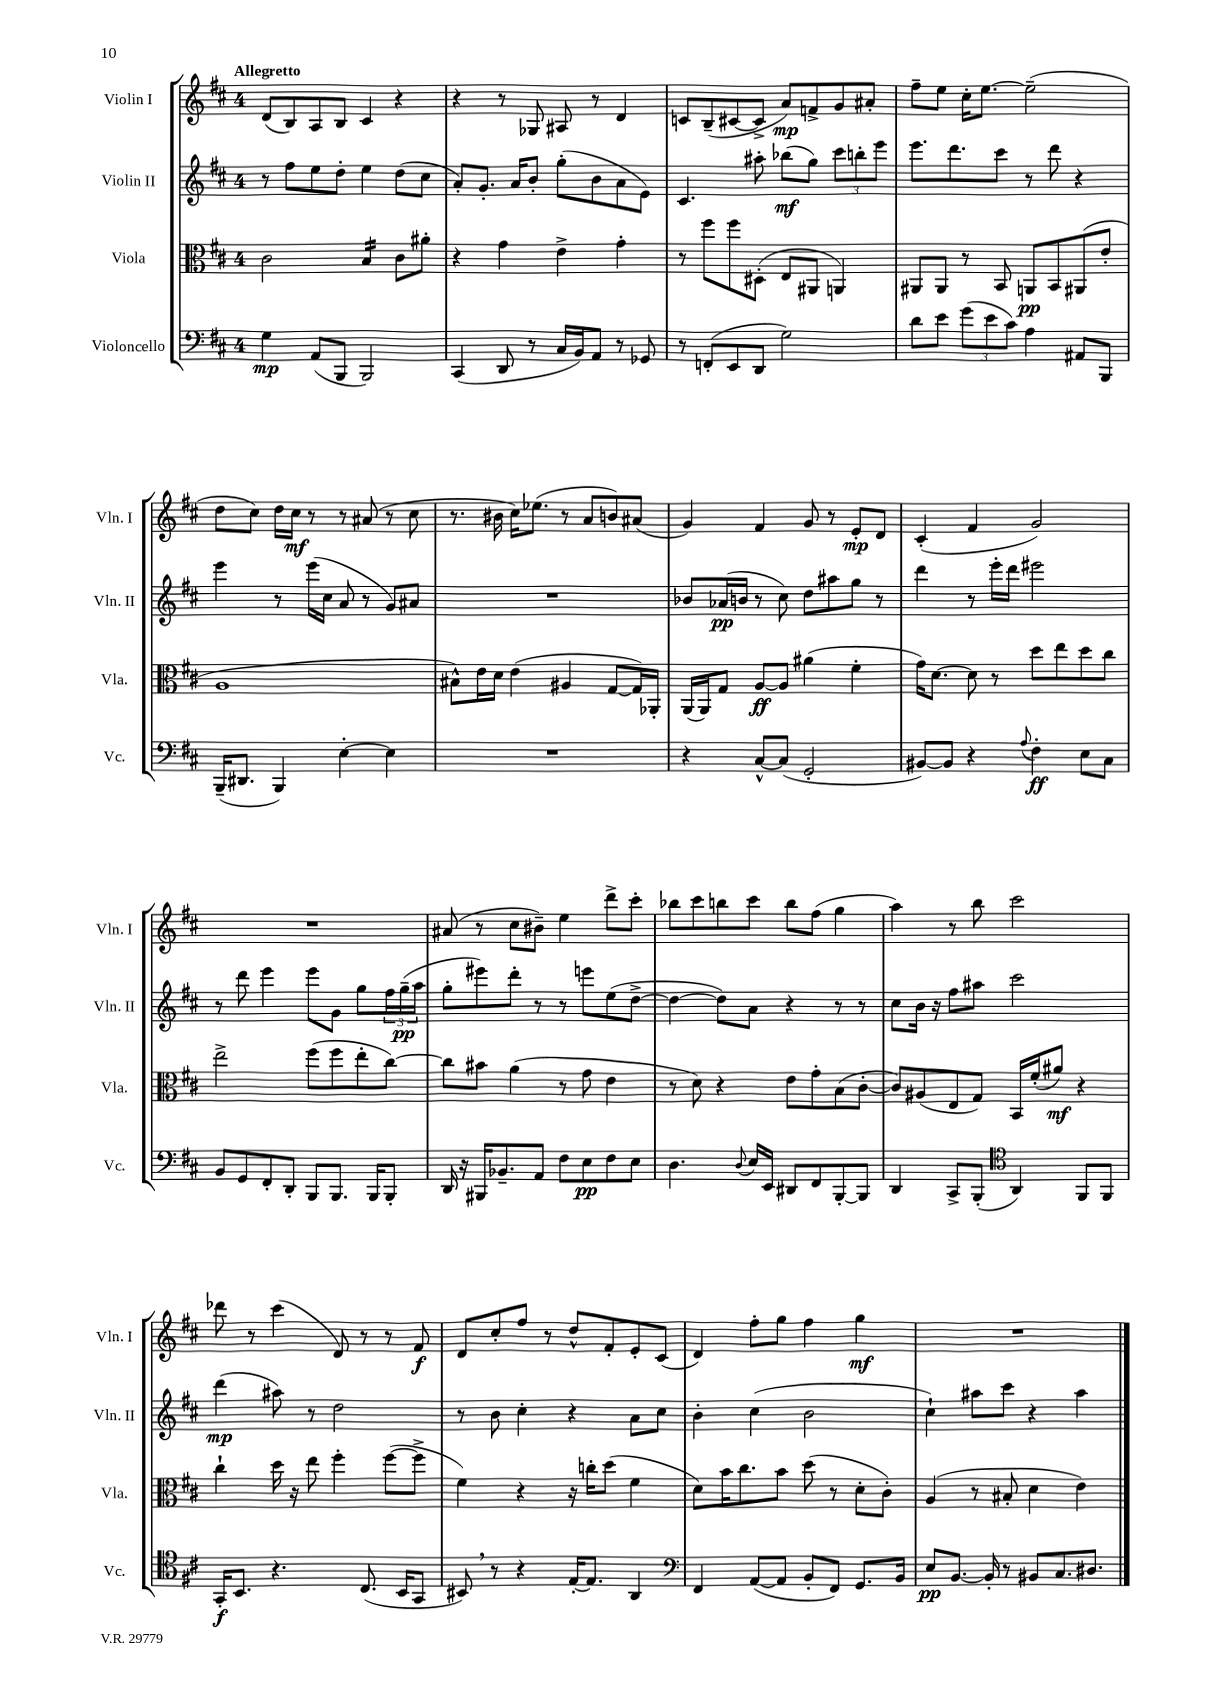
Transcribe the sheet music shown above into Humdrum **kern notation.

**kern	**dynam	**kern	**dynam	**kern	**dynam	**kern	**dynam
*part4	*part4	*part3	*part3	*part2	*part2	*part1	*part1
*staff4	*staff4	*staff3	*staff3	*staff2	*staff2	*staff1	*staff1
*I"Violoncello	*	*I"Viola	*	*I"Violin II	*	*I"Violin I	*
*I'Vc.	*	*I'Vla.	*	*I'Vln. II	*	*I'Vln. I	*
*clefF4	*	*clefC3	*	*clefG2	*	*clefG2	*
*k[f#c#]	*	*k[f#c#]	*	*k[f#c#]	*	*k[f#c#]	*
*M4/4	*	*M4/4	*	*M4/4	*	*M4/4	*
=1	=1	=1	=1	=1	=1	=1	=1
!	!	!	!	!	!	!LO:TX:a:B:t=Allegretto	!
4G\	mp	2c#\	.	8r	.	(8d/L	.
.	.	.	.	8ff#\L	.	8B/)	.
(8AA/L	.	.	.	8ee\	.	8A/	.
8BBB/J	.	.	.	8dd'\J	.	8B/J	.
*	*	*tremolo	*	*	*	*	*
2BBB/)	.	16B/LL	.	4ee\	.	4c#/	.
.	.	16B/	.	.	.	.	.
.	.	16B/	.	.	.	.	.
.	.	16B/JJ	.	.	.	.	.
*	*	*Xtremolo	*	*	*	*	*
.	.	8c#\L	.	(8dd\L	.	4r	.
.	.	8a#X'\J	.	8cc#\J	.	.	.
=2	=2	=2	=2	=2	=2	=2	=2
(4CC#/	.	4r	.	8a'/L)	.	4r	.
.	.	.	.	8.g'/J	.	.	.
8DD/	.	4g\	.	.	.	8r	.
.	.	.	.	16a/KL	.	.	.
8r	.	.	.	8b'/J	.	8G-X/	.
16C#/LL	.	4e^\	.	(8gg'\L	.	8A#X/	.
16BB/J)	.	.	.	.	.	.	.
8AA/J	.	.	.	8b\	.	8r	.
8r	.	4g'\	.	8a\	.	4d/	.
8GG-X/	.	.	.	8e\J)	.	.	.
=3	=3	=3	=3	=3	=3	=3	=3
8r	.	8r	.	4.c#/	.	8cn/L	.
(8FFn'/L	.	8ff#\L	.	.	.	(8B~/	.
8EE/	.	8ff#\	.	.	.	[8c#X/	.
8DD/J	.	(8D#X'\J	.	8aa#X'\	.	8c#^/J]	.
2G\)	.	8E/L	.	(8bb-X\L	mf	8a/L)	mp
.	.	8AA#X/J	.	8gg\J)	.	8fn^/	.
.	.	4AAn/)	.	12ccc#\L	.	8g/	.
.	.	.	.	12bbn'\	.	.	.
.	.	.	.	.	.	8a#X'/J	.
.	.	.	.	12eee\J	.	.	.
=4	=4	=4	=4	=4	=4	=4	=4
8d\L	.	8AA#X/L	.	8.eee\L	.	8ff#~\L	.
8e\J	.	8AA#/J	.	.	.	8ee\J	.
.	.	.	.	8.ddd\	.	.	.
(12g\L	.	8r	.	.	.	16cc#'\KL	.
.	.	.	.	.	.	[8.ee\J	.
12e\	.	.	.	.	.	.	.
.	.	8BB/	.	8ccc#\J	.	.	.
12c#\J)	.	.	.	.	.	.	.
4A\	.	8AAn/L	pp	8r	.	(2ee~\]	.
.	.	8BB/	.	8ddd\	.	.	.
8AA#X/L	.	(8AA#X/	.	4r	.	.	.
8BBB/J	.	8e'/J	.	.	.	.	.
!!LO:LB:g=z
=5	=5	=5	=5	=5	=5	=5	=5
(16BBB~/KL	.	1A	.	4eee\	.	8dd\L	.
8.DD#X/J	.	.	.	.	.	.	.
.	.	.	.	.	.	8cc#\J)	.
4BBB/)	.	.	.	8r	.	16dd\LL	.
.	.	.	.	.	.	16cc#\JJ	mf
.	.	.	.	(16eee\LL	.	8r	.
.	.	.	.	16cc#\JJ	.	.	.
[4E'\	.	.	.	8a/	.	8r	.
.	.	.	.	8r	.	(8a#X/	.
4E\]	.	.	.	8g/L)	.	8r	.
.	.	.	.	8a#X/J	.	8cc#\	.
=6	=6	=6	=6	=6	=6	=6	=6
1r	.	8B#X^^\L)	.	1r	.	8.r	.
.	.	16e\L	.	.	.	.	.
.	.	16d\JJ	.	.	.	16b#X\	.
.	.	(4e\	.	.	.	16cc#\KL)	.
.	.	.	.	.	.	(8.ee-X\J	.
.	.	4A#X/	.	.	.	8r	.
.	.	.	.	.	.	8a/L	.
.	.	[8G/L	.	.	.	8bn/)	.
.	.	16G/L])	.	.	.	(8a#X/J	.
.	.	16AA-X'/JJ	.	.	.	.	.
=7	=7	=7	=7	=7	=7	=7	=7
4r	.	(16AA/LL	.	8b-X/L	.	4g/)	.
.	.	16AA/J)	.	.	.	.	.
.	.	8G/J	.	(16a-X/L	pp	.	.
.	.	.	.	16bn/JJ	.	.	.
[8C#^^/L	.	[8A/L	ff	8r	.	4f#/	.
(8C#/J]	.	8A/J]	.	8cc#\)	.	.	.
2GG'/	.	(4a#X\	.	8dd\L	.	8g/	.
.	.	.	.	8aa#X\	.	8r	.
.	.	4f#'\	.	8gg\J	.	8e'/L	mp
.	.	.	.	8r	.	8d/J	.
=8	=8	=8	=8	=8	=8	=8	=8
[8BB#X/L)	.	16g\KL)	.	4ddd\	.	(4c#'/	.
.	.	[8.d\J	.	.	.	.	.
8BB#/J]	.	.	.	.	.	.	.
4r	.	8d\]	.	8r	.	4f#/	.
.	.	8r	.	16eee'\LL	.	.	.
.	.	.	.	16ddd\JJ	.	.	.
8qqA/	.	.	.	.	.	.	.
4F#'\	ff	8dd\L	.	2eee#X\	.	2g/)	.
.	.	8ee\	.	.	.	.	.
8E\L	.	8dd\	.	.	.	.	.
8C#\J	.	8cc#\J	.	.	.	.	.
!!LO:LB:g=z
=9	=9	=9	=9	=9	=9	=9	=9
8BB/L	.	2ee^\	.	8r	.	1r	.
8GG/	.	.	.	8ddd\	.	.	.
8FF#'/	.	.	.	4eee\	.	.	.
8DD'/J	.	.	.	.	.	.	.
8BBB/L	.	(8ff#\L	.	8eee\L	.	.	.
8.BBB/J	.	8ff#\	.	8g\J	.	.	.
.	.	8ee'\	.	8gg\L	.	.	.
16BBB/KL	.	.	.	.	.	.	.
8BBB'/J	.	[8cc#\J)	.	24ff#\L	.	.	.
.	.	.	.	(24gg~\	pp	.	.
.	.	.	.	24aa\JJ	.	.	.
=10	=10	=10	=10	=10	=10	=10	=10
16DD/	.	8cc#\L]	.	8gg'\L	.	(8a#X/	.
16r	.	.	.	.	.	.	.
16BBB#X/KL	.	8b#X\J	.	8eee#X\)	.	8r	.
8.BB-X~/	.	.	.	.	.	.	.
.	.	(4a\	.	8ddd'\J	.	8cc#\L	.
8AA/J	.	.	.	8r	.	8b#X~\J)	.
8F#\L	.	8r	.	8r	.	4ee\	.
8E\	pp	8g\	.	8eeen\L	.	.	.
8F#\	.	4e\	.	(8ee\	.	8ddd^\L	.
8E\J	.	.	.	[8dd^\J	.	8ccc#'\J	.
=11	=11	=11	=11	=11	=11	=11	=11
4.D\	.	8r	.	4dd\_	.	8bb-X\L	.
.	.	8d\)	.	.	.	8ccc#\	.
.	.	4r	.	8dd\L])	.	8bbn\	.
8qqD/	.	.	.	.	.	.	.
16E/LL	.	.	.	8a\J	.	8ccc#\J	.
16EE/JJ	.	.	.	.	.	.	.
8DD#X/L	.	8e\L	.	4r	.	8bb\L	.
8FF#/	.	8g'\	.	.	.	(8ff#\J	.
[8BBB'/	.	(8B\	.	8r	.	4gg\	.
8BBB/J]	.	[8c#'\J	.	8r	.	.	.
=12	=12	=12	=12	=12	=12	=12	=12
4DD/	.	8c#/L])	.	8cc#\L	.	4aa\)	.
.	.	(8A#X/	.	16b\Jk	.	.	.
.	.	.	.	16r	.	.	.
8CC#^/L	.	8E/	.	8ff#\L	.	8r	.
(8BBB'/J	.	8G/J)	.	8aa#X\J	.	8bb\	.
*clefC4	*	*	*	*	*	*	*
4AA/)	.	16BB/LL	.	2ccc#\	.	2ccc#\	.
.	.	(16f#'/J	.	.	.	.	.
.	.	8a#X/J)	mf	.	.	.	.
8FF#/L	.	4r	.	.	.	.	.
8FF#/J	.	.	.	.	.	.	.
!!LO:LB:g=z
=13	=13	=13	=13	=13	=13	=13	=13
16GG'/KL	f	4cc#`\	.	(4ddd\	mp	8ddd-X\	.
8.BB/J	.	.	.	.	.	.	.
.	.	.	.	.	.	8r	.
4.r	.	16dd\	.	8aa#X\)	.	(4ccc#\	.
.	.	16r	.	.	.	.	.
.	.	8ee\	.	8r	.	.	.
.	.	4ff#'\	.	2dd\	.	8d/)	.
(8.C#/	.	.	.	.	.	8r	.
.	.	([8ff#\L	.	.	.	8r	.
16BB/KL	.	.	.	.	.	.	.
8GG/J	.	8ff#^\J]	.	.	.	8f#/	f
=14	=14	=14	=14	=14	=14	=14	=14
8BB#X,/)	.	4f#\)	.	8r	.	8d/L	.
8r	.	.	.	8b\	.	8cc#'/	.
4r	.	4r	.	4cc#'\	.	8ff#/J	.
.	.	.	.	.	.	8r	.
[16E'/KL	.	16r	.	4r	.	8dd^^/L	.
8.E/J]	.	16ccn'\KL	.	.	.	.	.
.	.	(8dd\J	.	.	.	8f#'/	.
4AA/	.	4f#\	.	8a\L	.	8e'/	.
.	.	.	.	8cc#\J	.	(8c#/J	.
=15	=15	=15	=15	=15	=15	=15	=15
*clefF4	*	*	*	*	*	*	*
4FF#/	.	8d\L)	.	4b'\	.	4d/)	.
.	.	16b\K	.	.	.	.	.
.	.	8.cc#\	.	.	.	.	.
([8AA/L	.	.	.	(4cc#\	.	8ff#'\L	.
8AA/J]	.	8b\J	.	.	.	8gg\J	.
8BB'/L	.	(8dd\	.	2b\	.	4ff#\	.
8FF#/J)	.	8r	.	.	.	.	.
8.GG/L	.	8d'\L	.	.	.	4gg\	mf
.	.	8c#'\J)	.	.	.	.	.
16BB/Jk	.	.	.	.	.	.	.
=16	=16	=16	=16	=16	=16	=16	=16
8E/L	pp	(4A/	.	4cc#`\)	.	1r	.
[8.BB/J	.	.	.	.	.	.	.
.	.	8r	.	8aa#X\L	.	.	.
16BB'/]	.	.	.	.	.	.	.
8r	.	8B#X'/	.	8ccc#\J	.	.	.
8BB#X/L	.	4d\	.	4r	.	.	.
8.C#/	.	.	.	.	.	.	.
.	.	4e\)	.	4aa#\	.	.	.
8.D#X/J	.	.	.	.	.	.	.
==	==	==	==	==	==	==	==
*-	*-	*-	*-	*-	*-	*-	*-
